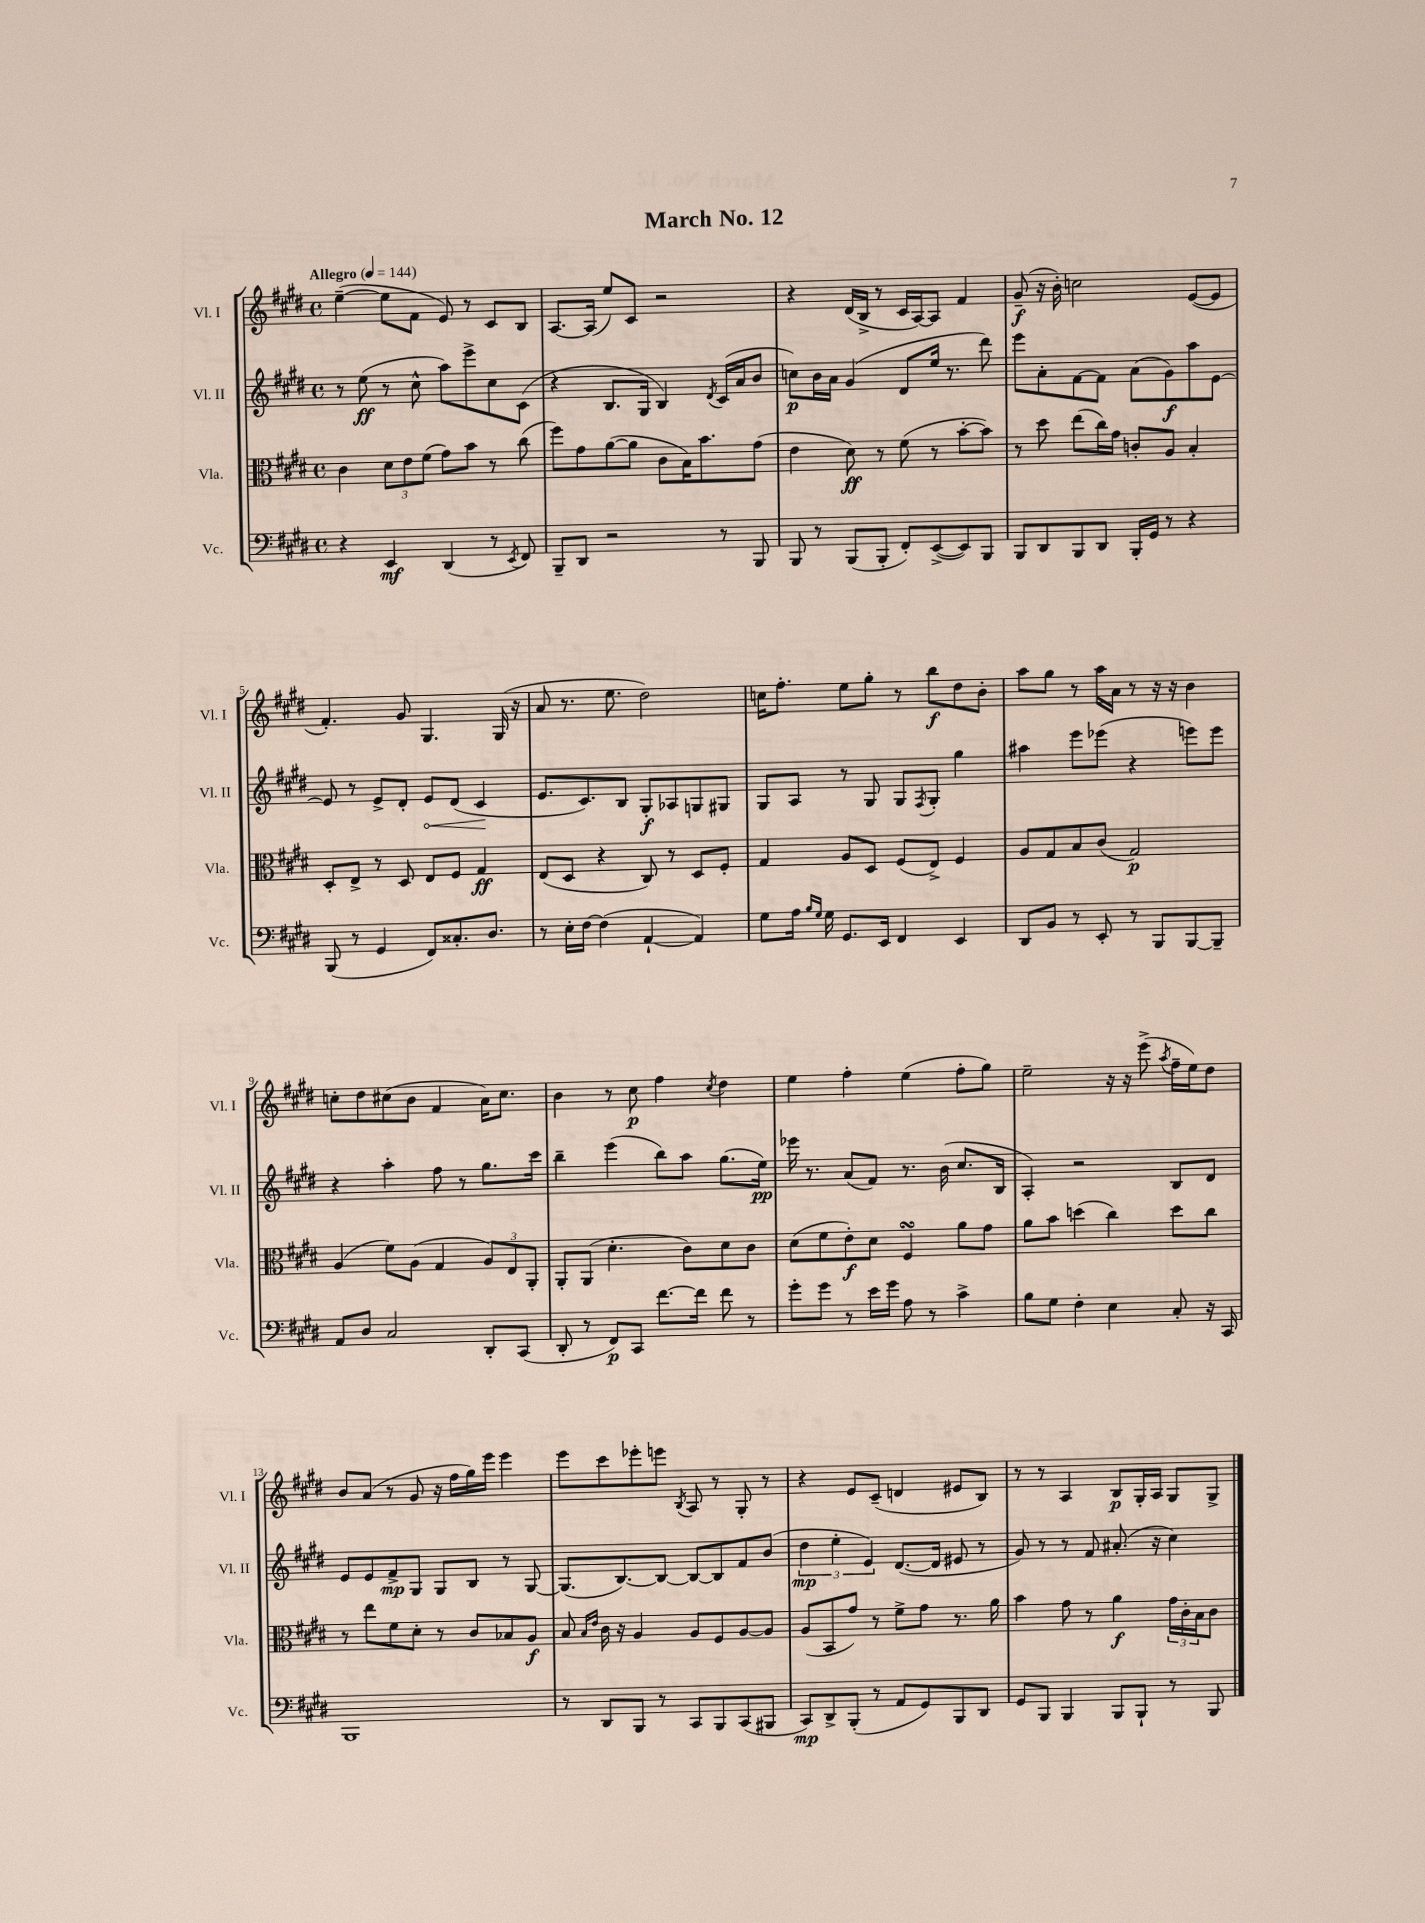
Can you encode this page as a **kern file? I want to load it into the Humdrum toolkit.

**kern	**kern	**kern	**kern
*staff4	*staff3	*staff2	*staff1
*clefF4	*clefC3	*clefG2	*clefG2
*k[f#c#g#d#]	*k[f#c#g#d#]	*k[f#c#g#d#]	*k[f#c#g#d#]
*M4/4	*M4/4	*M4/4	*M4/4
*met(c)	*met(c)	*met(c)	*met(c)
*MM144	*MM144	*MM144	*MM144
4r	4c#	8r	([4ee~
.	.	(8ee	.
4EE	12d#	8r	8ee]
.	12e	.	.
.	.	8cc#^^	8f#
.	(12f#	.	.
(4DD#	8g#)	8aa)	8e)
.	8b	8eee^	8r
8r	8r	8cc#	8c#
8qEE	.	.	.
8FF#)	(8cc#	(8c#	8B
=	=	=	=
8BBB~	8ff#)	4r	[8.A
8DD#	8g#	.	.
.	.	.	(16A]
2r	([8a	8.B	8ee)
.	8a]	.	8c#
.	.	16G#	.
.	8c#	4B)	2r
.	16B)	.	.
.	8.b	.	.
.	.	8qd#	.
8r	.	(16c#	.
.	.	16a	.
8BBB	(8g#	8b	.
=	=	=	=
8BBB	4e	8cc)	4r
8r	.	16b	.
.	.	16a	.
(8BBB	8d#)	(4g#	(16d#
.	.	.	16B^
8BBB'	8r	.	8r
8FF#')	(8f#	8d#	16c#
.	.	.	[16A)
([8EE^	8r	16ee	8A]
.	.	8.r	.
8EE])	[8b'	.	4f#
8BBB	8b])	8ddd#)	.
=	=	=	=
8BBB	8r	8eee	(8g#~
8DD#	8dd#	8a'	16r
.	.	.	16b')
8BBB	(8ee	[8f#	2cc
8DD#	16cc#)	8f#]	.
.	16g#	.	.
16BBB'	8c'	(8a	.
16GG#	.	.	.
8r	8A	8g#)	.
4r	4B'	8aa	([8e
.	.	[8e	8e]
=	=	=	=
(8BBB	8D#'	8e]	4.f#')
8r	8E^	8r	.
4GG#	8r	8e^	.
.	8D#	8d#'	8g#
8FF#)	8E	8e	4.G#
8.C##'	8F#	(8d#	.
.	4G#	4c#	.
8.D#	.	.	.
.	.	.	(16G#
.	.	.	16r
=	=	=	=
8r	(8E	8.e	8a
16E'	8D#	.	8.r
[16F#	.	8.c#)	.
(4F#]	4r	.	.
.	.	.	8.ee
.	.	8B	.
[4AA`	8C#)	8G#'	2dd#)
.	8r	8A-	.
4AA])	8D#	8G	.
.	8F#'	8G#	.
=	=	=	=
8G#	4G#	8G#	16cc
.	.	.	8.ff#'
16A	.	8A	.
16qqB	.	.	.
16qqG#	.	.	.
16G#	.	.	.
8.GG#	8A	8r	8ee
.	8D#	8G#	8gg#'
16EE	.	.	.
4FF#	(8F#	8G#	8r
.	.	8qF#	.
.	8E^)	8G#'	8bb
4EE	4F#	4gg#	8dd#
.	.	.	8b'
=	=	=	=
8DD#	8A	4aa#	8aa
8BB	8G#	.	8gg#
8r	8B	8eee	8r
8EE'	(8c#	(8eee-	16aa
.	.	.	16a
8r	2G#)	4r	8r
8BBB	.	.	16r
.	.	.	16r
[8BBB	.	8eee)	4b
8BBB~]	.	8eee	.
=	=	=	=
8AA	(4A	4r	8cc'
8D#	.	.	8dd#
2C#	8f#)	4aa'	(8cc#
.	(8A	.	8b
.	4G#	8ff#	4f#
.	.	8r	.
8DD#'	12A)	8.gg#	16a)
.	.	.	8.cc#
.	12E	.	.
(8CC#	.	.	.
.	12AA'	.	.
.	.	16ccc#	.
=	=	=	=
8DD#'	8AA'	4bb~	4b
8r	(8AA	.	.
8FF#)	4.d#'	(4eee	8r
8CC#	.	.	8cc#
[8.f#	.	8bb)	4ff#
.	8c#)	8aa	.
16f#]	.	.	.
.	.	.	8qcc#
8f#	8d#	(8.gg#	4dd#
8r	8c#	.	.
.	.	16ee)	.
=	=	=	=
8g#'	(8d#	16eee-	4ee
.	.	8.r	.
8g#	8f#	.	.
8r	8e')	(8a	4ff#'
16e	8d#	8f#)	.
16g#	.	.	.
8A	4F#	8.r	(4ee
8r	.	.	.
.	.	(16b	.
4c#^	8a	8.cc#	8ff#'
.	8g#	.	8gg#)
.	.	16B	.
=	=	=	=
8B	8a	4A')	2ee~
8G#	8b	.	.
4F#'	(4dd	2r	.
4E	4cc#)	.	16r
.	.	.	16r
.	.	.	(8eee^
.	.	.	8qaa
8C#'	8dd	8B	16ff#~
.	.	.	16ee)
16r	8cc#	8d#	8dd#
16CC#	.	.	.
=	=	=	=
1BBB	8r	8e	8b
.	8ee	8e	(8a
.	8f#	8f#^	8r
.	8d#'	8G#	8g#
.	8r	8G#	16r
.	.	.	16ff#
.	8c#	8B	16gg#)
.	.	.	16eee
.	8B-	8r	4eee
.	8A	[8G#	.
=	=	=	=
8r	8B	(8.G#]	8eee
.	16qqB	.	.
.	16qqe	.	.
8DD#	16c#	.	8ccc#
.	16r	[8.B)	.
8BBB	4A	.	8eee-'
8r	.	8B_	8eee
.	.	.	8qB
8CC#	8A	8B_	8A
8BBB	8F#	8B]	8r
(8CC#	[8A	8f#	8G#'
8BBB#	8A]	(8b	8r
=	=	=	=
8CC#)	(8A	6dd#	4r
8DD#^	8BB	.	.
.	.	6ee'	.
(8BBB'	8g#)	.	8e
.	.	6e)	.
8r	8r	.	(8c#~
8AA	8f#^	([8.d#	4d
8GG#)	8g#	.	.
.	.	16d#]	.
8BBB	8.r	8e#	8e#
8DD#	.	8r	8B)
.	16a	.	.
=	=	=	=
8GG#	4b	8g#)	8r
8BBB	.	8r	8r
4BBB	8g#	8r	4A
.	8r	8f#	.
8BBB	4a	(8.a#'	8B
8BBB`	.	.	16G#'
.	.	16r	16A
8r	24g#	4cc#)	8G#
.	24c#'	.	.
.	24B	.	.
8BBB	8c#	.	8G#^
==	==	==	==
*-	*-	*-	*-
